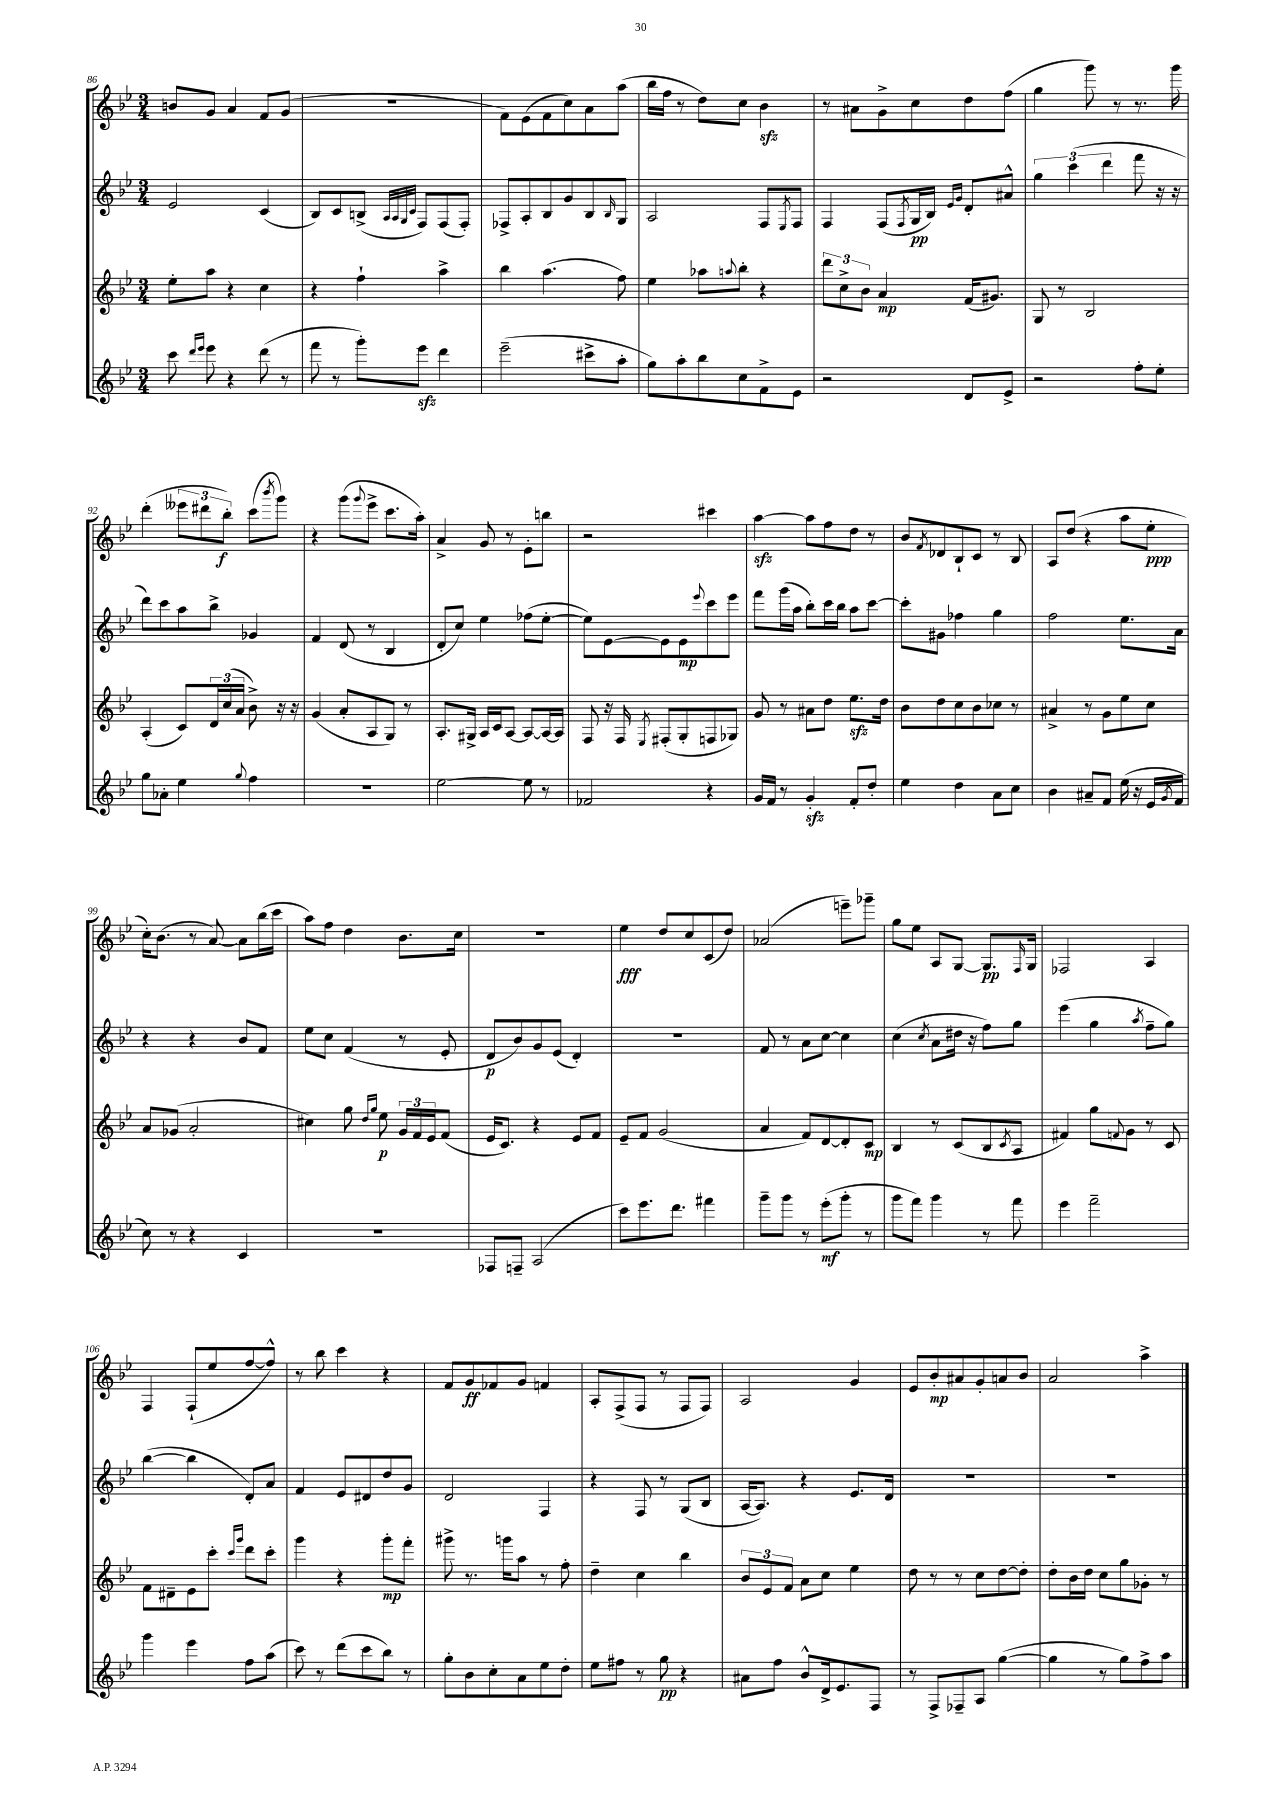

**kern	**kern	**kern	**kern
*staff4	*staff3	*staff2	*staff1
*clefG2	*clefG2	*clefG2	*clefG2
*k[b-e-]	*k[b-e-]	*k[b-e-]	*k[b-e-]
*M3/4	*M3/4	*M3/4	*M3/4
8ccc	8ee-'	2e-	8b
16qqddd	.	.	.
16qqeee-	.	.	.
8eee-	8aa	.	8g
4r	4r	.	4a
(8ddd	4cc	(4c	8f
8r	.	.	(8g
=	=	=	=
8fff	4r	8B-)	2.r
8r	.	8c	.
8ggg')	4ff`	(8B^	.
.	.	32qqA	.
.	.	32qqA	.
.	.	32qqG	.
.	.	32qqc	.
8eee-	.	8F)	.
4ddd	4aa^	(8F	.
.	.	8F')	.
=	=	=	=
(2eee-~	4bb-	8F-^	8f)
.	.	8A'	(8e-
.	(4.aa	8B-	8f
.	.	8g	8cc)
8ccc#^	.	8B-	8a
.	.	16qqB-	.
8aa'	8ff)	8G	(8aa
=	=	=	=
8gg)	4ee-	2A	16bb-
.	.	.	16ff
8aa'	.	.	8r
8bb-	8aa-	.	8dd)
.	8qqaa	.	.
8cc	8bb-'	.	8cc
8f^	4r	8F	4b-
.	.	8qE-	.
8e-	.	8F	.
=	=	=	=
2r	12ddd	4F	8r
.	12cc^	.	.
.	.	.	8a#
.	12b-	.	.
.	4a	(8F	8g^
.	.	8qF	.
.	.	16G	8cc
.	.	16B-)	.
.	.	16qqe-	.
.	.	16qqg	.
8d	(16f	8d'	8dd
.	8.g#)	.	.
8e-^	.	8a#^^	(8ff
=	=	=	=
2r	8G	6gg	4gg
.	8r	.	.
.	.	(6ccc	.
.	2B-	.	8ggg)
.	.	6ddd	.
.	.	.	8r
8ff'	.	8fff	8.r
8ee-'	.	16r	.
.	.	16r	16ggg
=	=	=	=
8gg	(4A'	8ddd)	(4ddd'
8a-'	.	8ccc	.
4ee-	8c)	8aa	12eee--
.	.	.	12ddd#
.	24d	8bb-^	.
.	(24cc	.	12bb-')
.	24a	.	.
8qqgg	.	.	.
4ff	8b-^)	4g-	(8ccc
.	.	.	8qbbb-
.	16r	.	8ggg)
.	16r	.	.
=	=	=	=
2.r	(4g	4f	4r
.	8a'	(8d	(8ggg
.	.	.	8qqggg
.	8A	8r	8eee-^
.	8G)	4B-	8.ccc
.	8r	.	.
.	.	.	16aa')
=	=	=	=
[2ee-	8.A'	8d'	4a^
.	.	8cc)	.
.	16G#^	.	.
.	16A	4ee-	8g
.	16c	.	.
.	[8A	.	8r
8ee-]	8A_	(8ff-	8e-'
8r	16A_	[8ee-'	8bb
.	16A]	.	.
=	=	=	=
2f-	8F	8ee-])	2r
.	16r	[8e-	.
.	16F	.	.
.	8qE-	.	.
.	(8F#'	8e-]	.
.	8G'	8e-	.
.	.	8qqeee-	.
4r	8F	8ccc	4ccc#
.	8G-)	8eee-	.
=	=	=	=
16g	8g	8fff	[4aa
16f	.	.	.
8r	8r	(16ggg	.
.	.	16aa	.
4g'	8a#	8bb-')	8aa]
.	8dd	16ccc	8ff
.	.	16bb-	.
8f'	8.ee-	8aa	8dd
8dd'	.	[8ccc	8r
.	16dd	.	.
=	=	=	=
4ee-	8b-	8ccc']	8b-
.	.	.	8qf
.	8dd	8g#	8d-
4dd	8cc	4ff-	8B-`
.	8b-	.	8c
8a	8cc-	4gg	8r
8cc	8r	.	8B-
=	=	=	=
4b-	4a#^	2ff	8A
.	.	.	(8dd
8a#~	8r	.	4r
8f	8g	.	.
(16ee-	8ee-	8.ee-	8aa
16r	.	.	.
16e-	8cc	.	8ee-'
8qg	.	.	.
16f	.	16a	.
=	=	=	=
8cc)	8a	4r	16cc')
.	.	.	(8.b-
8r	(8g-	.	.
4r	2a'	4r	8r
.	.	.	[8a)
4c	.	8b-	8a]
.	.	8f	(16bb-
.	.	.	16ccc
=	=	=	=
2.r	4cc#)	8ee-	8aa)
.	.	8cc	8ff
.	8gg	(4f	4dd
.	16qqdd	.	.
.	16qqgg	.	.
.	8ee-	.	.
.	24g	8r	8.b-
.	24f	.	.
.	24e-	.	.
.	(8f	8e-'	.
.	.	.	16cc
=	=	=	=
8F-	16e-	8d	2.r
.	8.c)	.	.
8F~	.	8b-)	.
(2A	4r	8g	.
.	.	(8e-	.
.	8e-	4d')	.
.	8f	.	.
=	=	=	=
8ccc)	8e-~	2.r	4ee-
8.eee-	8f	.	.
.	(2g	.	8dd
8.ddd	.	.	.
.	.	.	8cc
4fff#	.	.	(8c
.	.	.	8dd)
=	=	=	=
8ggg~	4a	8f	(2a-
8ggg	.	8r	.
8r	8f)	8a	.
(8eee-'	[8d	[8cc	.
8ggg'	8d']	4cc]	8eee~)
8r	8c	.	8ggg-~
=	=	=	=
8ggg	4B-	(4cc	8gg
8fff)	.	.	8ee-
.	.	8qcc	.
4ggg	8r	8a	8A
.	(8c	16dd#	[8G
.	.	16r	.
8r	8B-	8ff)	8.G]
.	8qc	.	.
8fff	8A	8gg	.
.	.	.	16qqF
.	.	.	16G
=	=	=	=
4eee-	4f#)	(4eee-	2F-
2fff~	8gg	4gg	.
.	8qqf	.	.
.	8g	.	.
.	.	8qaa	.
.	8r	8ff~	4A
.	8c	8gg)	.
=	=	=	=
4ggg	8f	([4bb-	4F
.	8d#~	.	.
4eee-	8e-	4bb-]	(8F`
.	8ccc'	.	8ee-
.	16qqccc	.	.
.	16qqggg	.	.
8ff	8ddd	8d')	[8ff
(8aa	8ccc'	8a	8ff^^])
=	=	=	=
8ccc)	4ggg	4f	8r
8r	.	.	8bb-
(8ddd	4r	8e-	4ccc
8ccc	.	8d#	.
8bb-)	8ggg'	8dd	4r
8r	8fff'	8g	.
=	=	=	=
8gg'	8ggg#^	2d	8f
8b-	8.r	.	8g
8cc'	.	.	8f-
.	16ggg	.	.
8a	8aa	.	8g
8ee-	8r	4F	4f
8dd'	8ff'	.	.
=	=	=	=
8ee-	4dd~	4r	8A'
8ff#	.	.	(8F^
8r	4cc	8F	8F
8gg	.	8r	8r
4r	4bb-	(8G	8F
.	.	8B-	8F)
=	=	=	=
8a#	12b-	[16A	2A
.	.	8.A])	.
.	12e-	.	.
8ff	.	.	.
.	12f	.	.
8b-^^	8a	4r	.
16d^	8cc	.	.
8.e-	.	.	.
.	4ee-	8.e-	4g
8F	.	.	.
.	.	16d	.
=	=	=	=
8r	8dd	2.r	8e-
8F^	8r	.	8b-'
8F-~	8r	.	8a#
8A	8cc	.	8g'
([4gg	[8dd	.	8a
.	8dd']	.	8b-
=	=	=	=
4gg]	8dd'	2.r	2a
.	16b-	.	.
.	16dd	.	.
8r	8cc	.	.
8gg)	8gg	.	.
8ff^	8g-'	.	4aa^
8aa	8r	.	.
==	==	==	==
*-	*-	*-	*-
